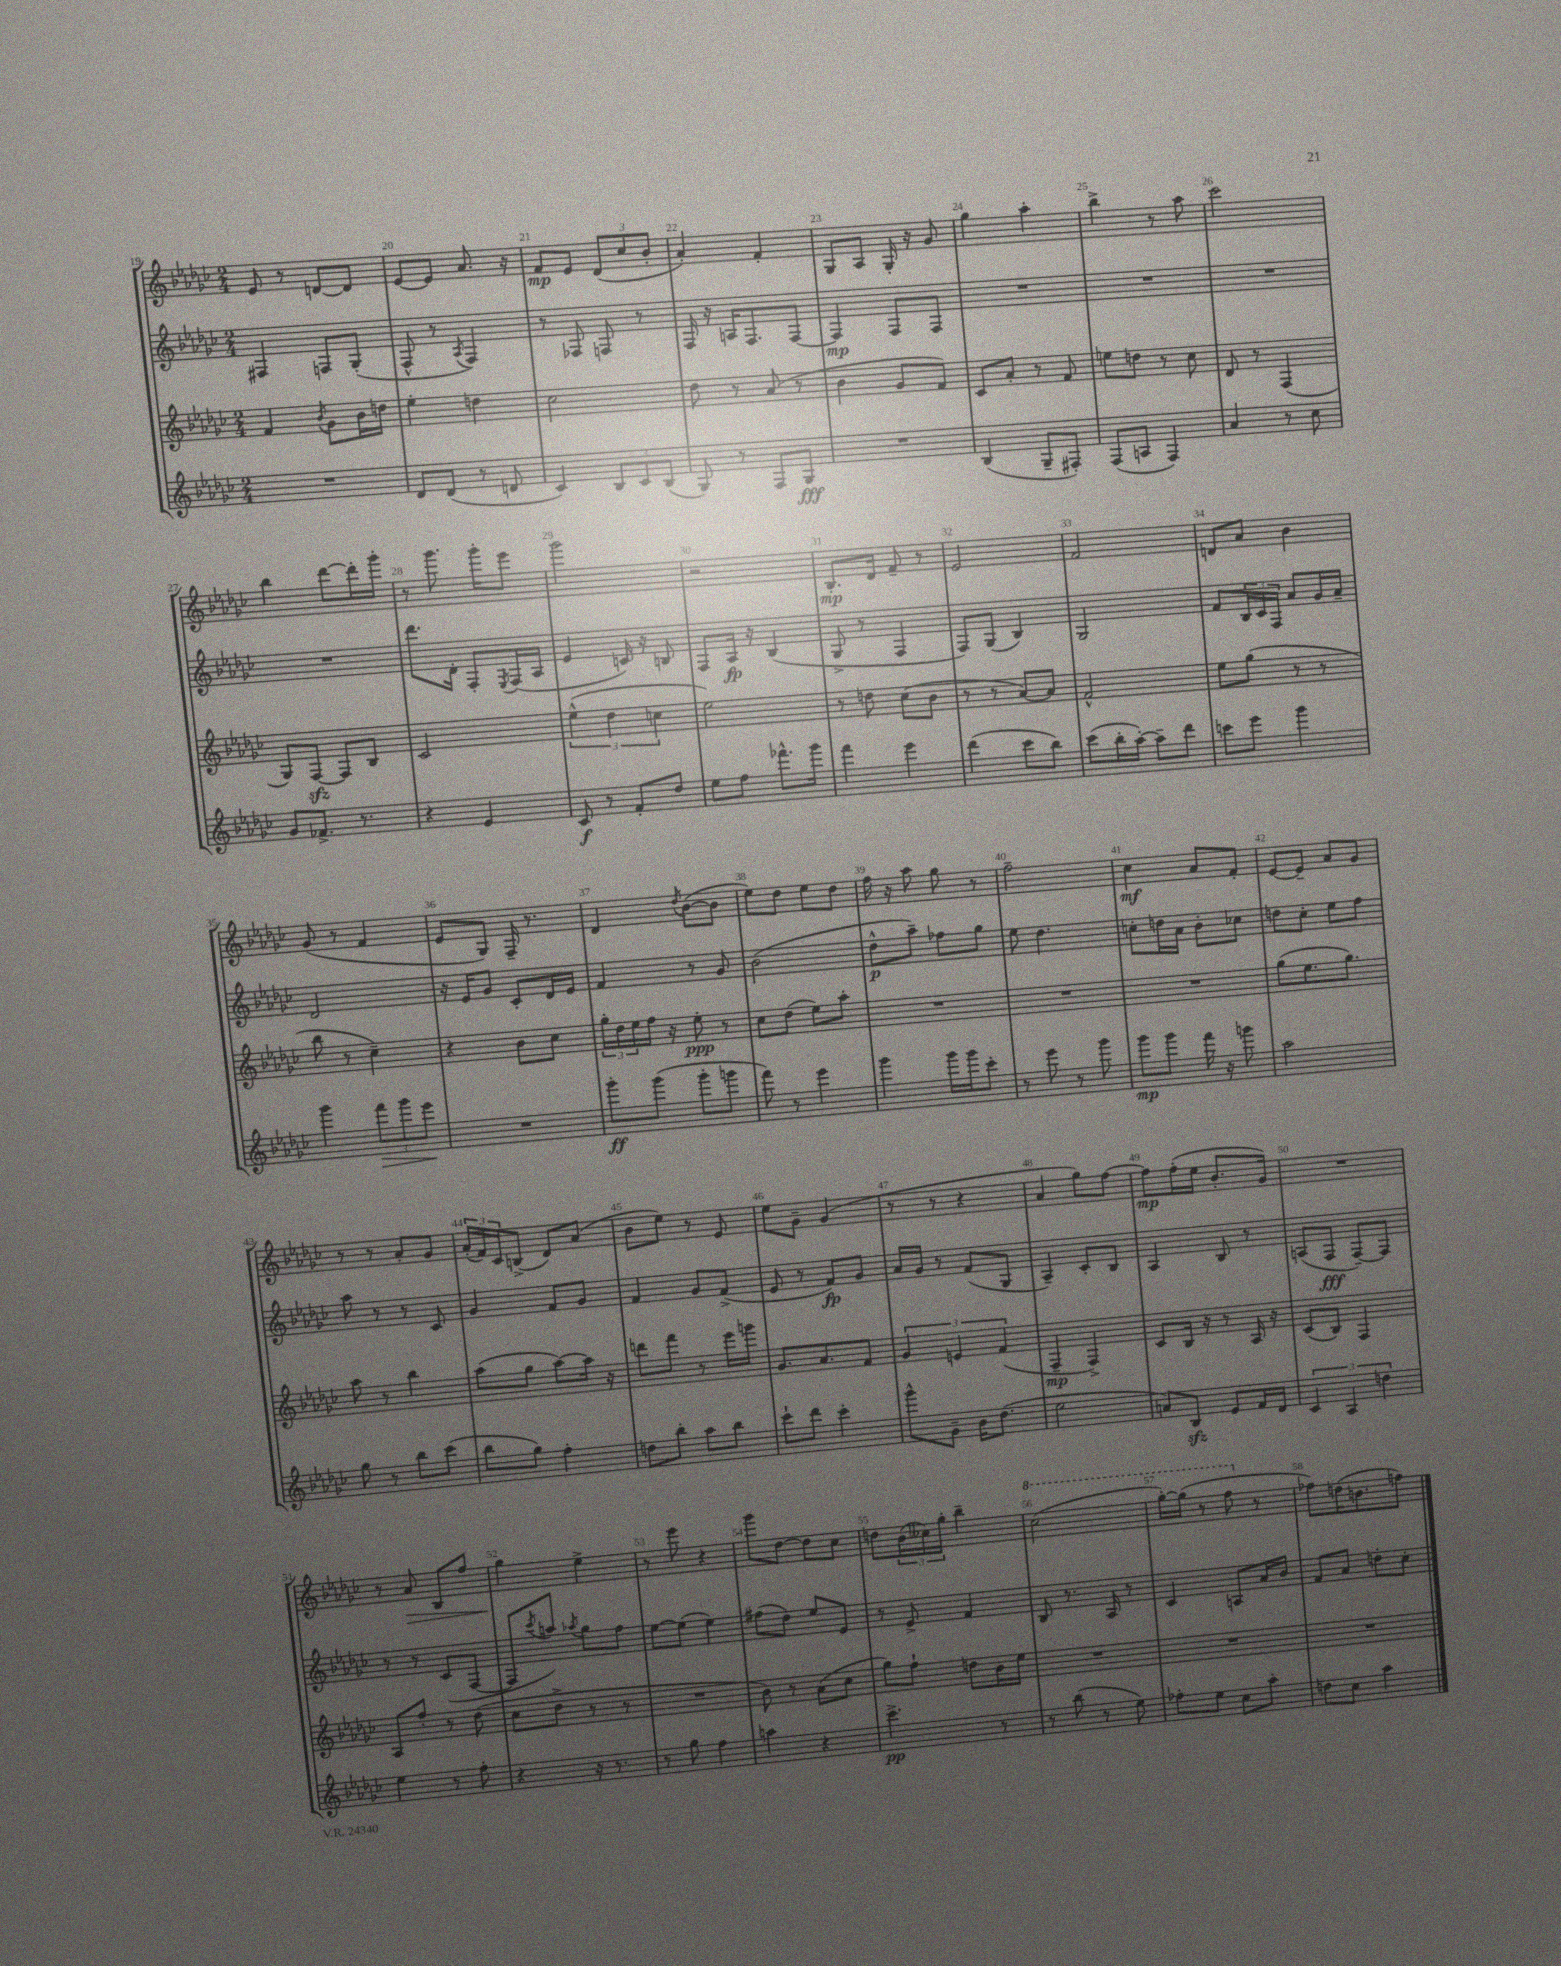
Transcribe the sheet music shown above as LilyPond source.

<<
\new StaffGroup <<
\new Staff = "s0" {
    \clef treble \key ges \major \numericTimeSignature \time 2/4
    ees'8 r8 d'8~ d'8 |
    ees'8~ ees'8 aes'8. r16 |
    f'8\mp ees'8 \tuplet 3/2 { des'8( ces''8 bes'8-. } |
    aes'4-.) f'4-. |
    ges8 aes8 ges16-. r16 ges'8 |
    ges''4 aes''4-. |
    bes''4-> r8 aes''8 |
    ces'''2 |
    bes''4 des'''8~ des'''16-. ges'''16-. |
    r8 ges'''8. ges'''16-. ees'''8 |
    ges'''2 |
    r2 |
    bes8.-.\mp des'16 f'8-- r8 |
    ees'2 |
    f'2 |
    d'8 aes'8 bes'4 |
    ges'8( r8 f'4 |
    ees'8 ges8) f16-- r8. |
    des'4 \acciaccatura { des''8 } bes'8~( bes'8 |
    ees''8) des''8 ees''8 des''8 |
    f''16 r16 aes''8 ges''8 r8 |
    f''2-- |
    ces''4\mf aes'8 f'8-. |
    ees'8~ ees'8-- aes'8 ges'8 |
    r8 r8 aes'8-. ges'8 |
    \tuplet 3/2 { aes'16-.( f'16) ces'16 } b8->( des'8) aes'8( |
    bes'8 ees''8) r8 ees'8 |
    ees''8 ges'8-- ges'4( |
    r8 r8 r4 |
    aes'4 ges''8) f''8~ |
    f''8\mp f''16-.( ees''16 bes'8.-. ges'16) |
    R2 |
    r8 aes'8\> bes8 f''8 |
    ges''4\! ees''4-> |
    r8 ees'''8 r4 |
    ges'''8 des''8~ des''8 ces''8 |
    d''8 \tuplet 3/2 { bes'16( ceses''16) ges''16-. } bes''4-- |
    \ottava #1 ces'''2( |
    ges'''16~-.) ges'''16( r8 f'''8 \ottava #0 r8 |
    fes''8) d''16( b'8. f''8) \bar "|." |
}
\new Staff = "s1" {
    \clef treble \key ges \major \numericTimeSignature \time 2/4
    fis4 f8 ges8-.( |
    f8-^ r8 \acciaccatura { aes8 } f4) |
    r8 fes8 f8 r8 |
    f16 r16 a16 f8. f8~ |
    f4\mp f8 f8 |
    R2 |
    R2 |
    R2 |
    R2 |
    des'''8. des'16-. f8-. \acciaccatura { ees8 } f16( aes16 |
    ees'4 c'16) r16 b8 |
    f8 aes16\fp r16 bes4( |
    ges8-> r8 f4 |
    f8) ges8( bes4) |
    ges2 |
    f'8 \tuplet 3/2 { bes16 ces'16 f16 } aes'8 ges'16 aes'16-- |
    des'2 |
    r16 ees'16 ges'8 ces'8-. des'16 ees'16 |
    f'4 r8 ges'8 |
    bes'2( |
    des''8-^\p aes''8--) fes''8 ges''8 |
    ees''8 des''4. |
    c''8-. d''16 aes'16 bes'8-. ces''8 |
    d''8 ces''8-. ees''8 f''8 |
    aes''8 r8 r8 ces'8 |
    ges'4 f'8 ges'8 |
    f'4 ges'8 f'8->( |
    ees'8 r8 f'8\fp) ges'8 |
    aes'16 ges'16 r8 f'8( ges8 |
    aes4--) ces'8-. bes8 |
    aes4 bes8 r8 |
    a8( f8\fff f8~--) f8 |
    r8 r8 ces'8( f8~ |
    f8 \acciaccatura { ces'''8 } a''8) \acciaccatura { aes''8 } ges''8 f''8 |
    ees''8~ ees''8( ees''4) |
    fis''8( des''8) ees''8 ees'8 |
    r8 ees'8-> f'4 |
    bes8 r8. aes16 r8 |
    ces'4 a8 aes'16 bes'16 |
    f'8 aes'8 d''8-. ces''8-. \bar "|." |
}
\new Staff = "s2" {
    \clef treble \key ges \major \numericTimeSignature \time 2/4
    f'4 \acciaccatura { bes'8 } ges'8 bes'16 d''16 |
    ees''4-. d''4 |
    ces''2 |
    des''8 r8 aes'8( r8 |
    bes'4 ges'8 f'8) |
    ces'8 aes'8-. r8 f'8 |
    e''8 d''8 r8 ces''8 |
    des'8 r8 f4( |
    ges8) f8~\sfz f8 bes8 |
    ces'2 |
    \tuplet 3/2 { ees''4-^( des''4 c''4 } |
    ees''2) |
    r8 d''8 ces''8( bes'8 |
    r8 r8 aes'8~) aes'8 |
    f'2-^ |
    ees''8 ges''8( r8 r8 |
    bes''8 r8 ces''4--) |
    r4 bes'8 ces''8 |
    \tuplet 3/2 { ges''16-. des''16 ees''16 } f''16 r16 ees''8-.\ppp r8 |
    ces''8 des''8( ees''8) aes''8-. |
    R2 |
    R2 |
    R2 |
    ges''8( ees''8. ges''8.) |
    aes''8 r8 bes''4 |
    aes''8( ges''8 aes''8~) aes''16 r16 |
    d'''8 f'''8 r8 ees'''16 g'''16 |
    ges'8. aes'8. f'8 |
    \tuplet 3/2 { ges'4 e'4 f'4( } |
    f4--\mp f4->) |
    ces'8 bes16 r16 r8 aes16 r16 |
    ces'8( bes8) f4 |
    aes8 f''8-. r8 des''8( |
    ces''8 des''8-> r8 r8 |
    R2 |
    bes'8) r8 aes'8( ces''8 |
    ges''8) f''8-! d''8 bes'16 ees''16 |
    R2 |
    R2 |
    R2 \bar "|." |
}
\new Staff = "s3" {
    \clef treble \key ges \major \numericTimeSignature \time 2/4
    R2 |
    des'8 des'8( r8 d'8 |
    ces'4) \tuplet 3/2 { bes8 ces'8 bes8( } |
    ges8) r8 f8 ges8\fff |
    R2 |
    bes4( ges8-- fis8-.) |
    f8( a8 f4) |
    aes'4 r8 ces''8 |
    ges'8 fes'8.-> r8. |
    r4 ees'4 |
    ces'8\f r8 f'8-. des''8 |
    ees''8 f''8 fes'''8.-^ ges'''16 |
    f'''4 ees'''4 |
    des'''4( ces'''8 bes''8) |
    ces'''8( bes''16-. aes''16~-.) aes''8-- des'''8 |
    c'''8 ees'''8 ges'''4 |
    ges'''4 \tuplet 3/2 { f'''8\> ges'''8 ees'''8\! } |
    R2 |
    ges'''8-.\ff ges'''8( ges'''8-. g'''8 |
    f'''8) r8 ees'''4 |
    ges'''4 ges'''16 ges'''16 ces'''8-. |
    r8 ees'''8 r8 ges'''8 |
    ges'''8\mp ges'''8 f'''16 r16 g'''8 |
    aes''2 |
    ges''8 r8 bes''8 ces'''8( |
    bes''8 ges''8) f''4-. |
    d''8 bes''8-. aes''8 bes''8 |
    ces'''8-! des'''8 ces'''4-. |
    ges'''8-^ ges'8-- bes'16 des''8.( |
    ees''2 |
    a'8) bes8\sfz ees'8 f'16 des'16 |
    \tuplet 3/2 { ces'4 aes4 d''4 } |
    ees''4 r8 f''8-. |
    r4 r16 r8. |
    r8 ges''8 f''4 |
    a''4 r4 |
    ces'''4.->\pp r8 |
    r8 bes''8( r8 ees''8) |
    fes''8-. ees''8 ces''8 aes''8-. |
    d''8 ces''8 aes''4 \bar "|." |
}
>>
>>
\layout { \context { \Score currentBarNumber = #19 \override BarNumber.break-visibility = ##(#f #t #t) barNumberVisibility = #all-bar-numbers-visible } }
